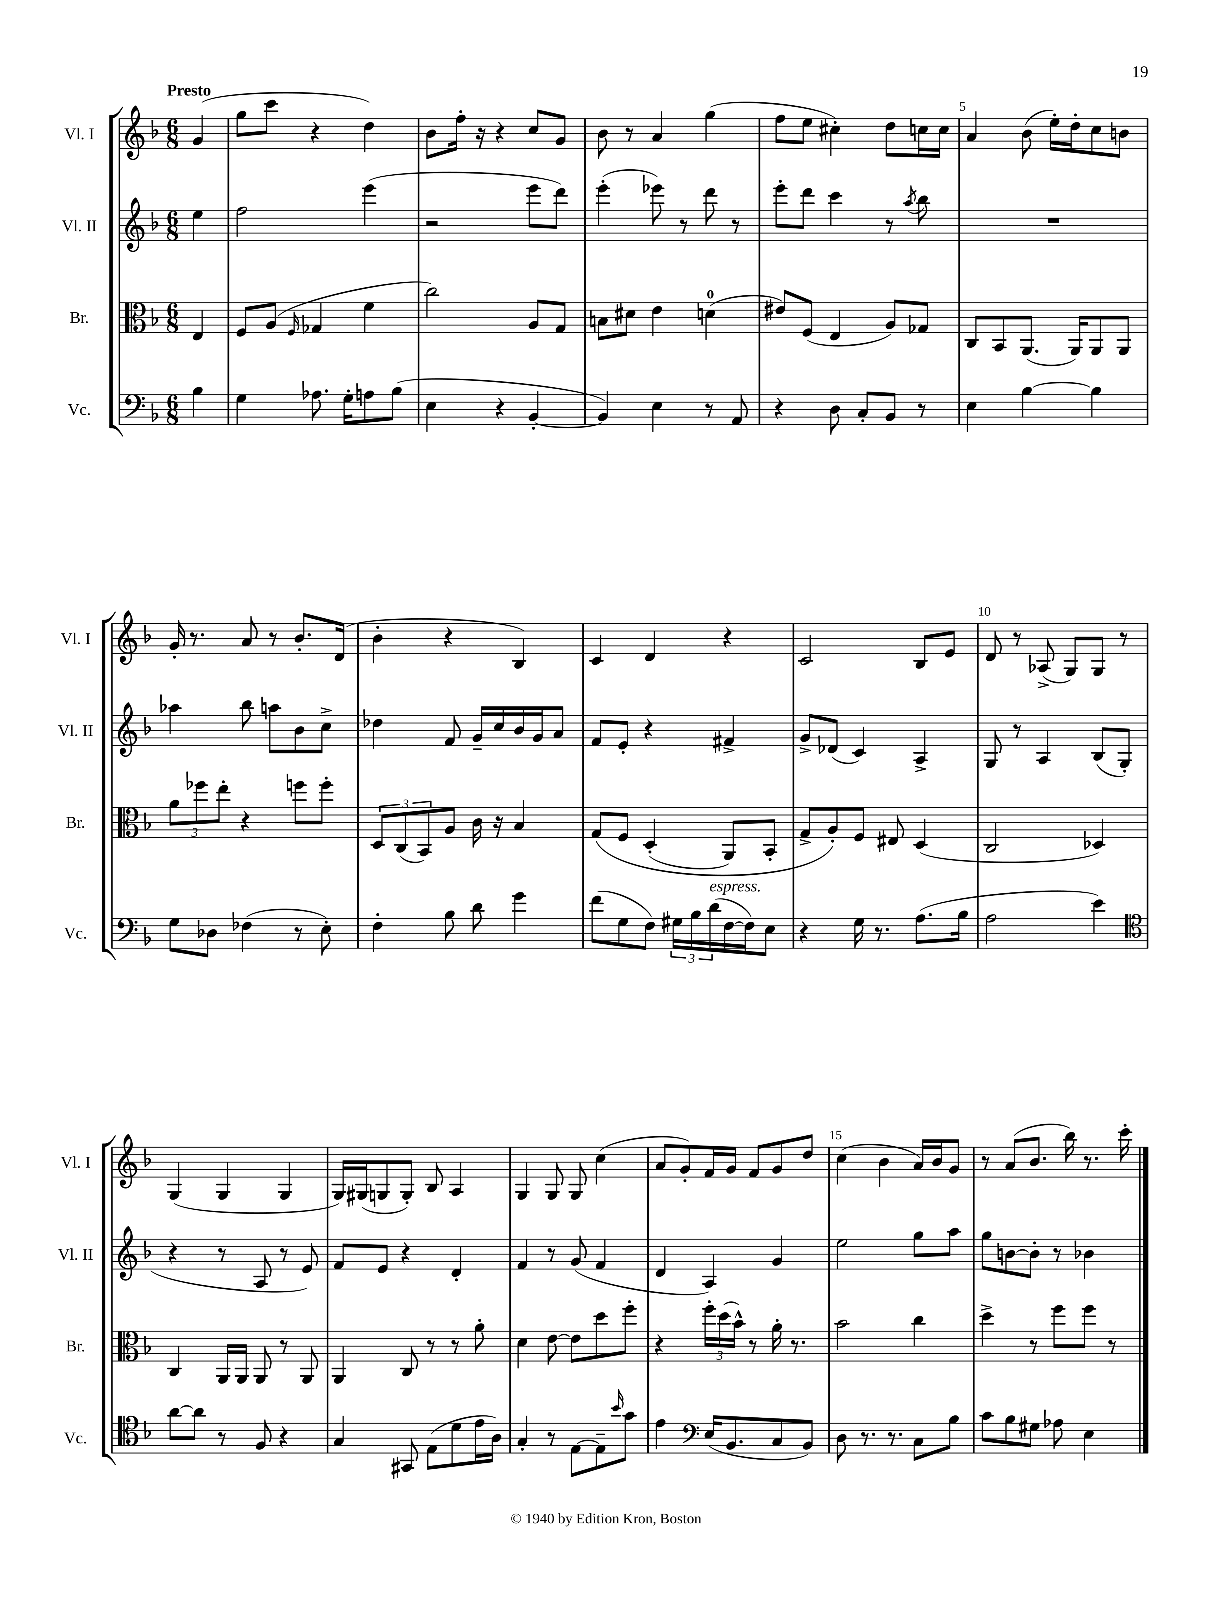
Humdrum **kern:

**kern	**kern	**kern	**kern
*part4	*part3	*part2	*part1
*staff4	*staff3	*staff2	*staff1
*I"Vc.	*I"Br.	*I"Vl. II	*I"Vl. I
*I'Vc.	*I'Br.	*I'Vl. II	*I'Vl. I
*clefF4	*clefC3	*clefG2	*clefG2
*k[b-]	*k[b-]	*k[b-]	*k[b-]
*M6/8	*M6/8	*M6/8	*M6/8
=	=	=	=
!	!	!	!LO:TX:a:B:t=Presto
4B-\	4E/	4ee\	(4g/
=1	=1	=1	=1
4G\	8F/L	2ff\	8gg\L
.	(8A/J	.	8ccc\J
.	16qqF/	.	.
8.A-X\	4G-X/	.	4r
16G'\KL	.	.	.
8An\	4f\	(4eee\	4dd\)
(8B-\J	.	.	.
=2	=2	=2	=2
4E\	2cc\)	2r	8b-\L
.	.	.	16ff'\Jk
.	.	.	16r
4r	.	.	4r
[4BB-'/	8A/L	8eee\L	8cc/L
.	8G/J	8ddd\J)	8g/J
=3	=3	=3	=3
4BB-/])	8Bn\L	(4eee'\	8b-\
.	8d#X\J	.	8r
4E\	4e\	8eee-X\)	4a/
.	.	8r	.
8r	(4dn\	8ddd\	(4gg\
8AA/	.	8r	.
=4	=4	=4	=4
4r	8e#X/L)	8eee'\L	8ff\L
.	(8F/J	8ddd\J	8ee\J
8D\	4E/	4ccc\	4cc#X'\)
8C'/L	.	.	.
8BB-/J	8A/L)	8r	8dd\L
.	.	8qaa/	.
8r	8G-X/J	8bb-\	16ccn\L
.	.	.	16cc\JJ
=5	=5	=5	=5
4E\	8C/L	2.r	4a/
.	8BB-/	.	.
[4B-\	(8.AA/J	.	(8b-\
.	.	.	16ee'\LL)
.	16AA/KL)	.	16dd'\J
4B-\]	8AA/	.	8cc\
.	8AA/J	.	8bn\J
!!LO:LB:g=z
=6	=6	=6	=6
8G\L	12a\L	4aa-X\	16g'/
.	.	.	8.r
.	12ff-X\	.	.
8D-X\J	.	.	.
.	12ee'\J	.	.
(4F-X\	4r	8bb-\	8a/
.	.	8aan\L	8r
8r	8ffn\L	8b-\	8.b-'/L
8E'\)	8ff'\J	8cc^\J	.
.	.	.	(16d/Jk
=7	=7	=7	=7
4F'\	12D/L	4dd-X\	4b-'\
.	(12C/	.	.
.	12BB-/)	.	.
8B-\	8A/J	8f/	4r
8d\	16c\	16g~/LL	.
.	16r	16cc/	.
4g\	4B-/	16b-/	4B-/)
.	.	16g/J	.
.	.	8a/J	.
=8	=8	=8	=8
(8f\L	(8G/L	8f/L	4c/
8G\	8F/J	8e'/J	.
8F\J)	(4D'/	4r	4d/
24G#X\LL	.	.	.
24B-\	.	.	.
!LO:TX:a:i:t=espress.	!	!	!
(24d\	.	.	.
[16F\	8AA/L)	4f#X^/	4r
16F\J])	.	.	.
8E\J	8BB-'/J	.	.
=9	=9	=9	=9
4r	8G^/L	8g^/L	2c/
.	8A'/)	(8d-X/J	.
16G\	8F/J	4c/)	.
8.r	.	.	.
.	8E#X/	.	.
(8.A\L	(4D/	4A^/	8B-/L
.	.	.	8e/J
16B-\Jk	.	.	.
=10	=10	=10	=10
2A\	2C/	8G/	8d/
.	.	8r	8r
.	.	4A/	(8A-X^/
.	.	.	8G/L)
4e\)	4D-X/)	(8B-/L	8G/J
.	.	8G'/J	8r
!!LO:LB:g=z
=11	=11	=11	=11
*clefC4	*	*	*
[8a\L	4C/	4r	(4G/
8a\J]	.	.	.
8r	16AA/LL	8r	4G/
.	16AA/JJ	.	.
8F/	8AA/	8A/	.
4r	8r	8r	4G/
.	8AA/	8e/)	.
=12	=12	=12	=12
4G/	4AA/	8f/L	16G/LL)
.	.	.	(16G#X/J
.	.	8e/J	8Gn/
8GG#X/	8C/	4r	8G'/J)
(8E\L	8r	.	8B-/
8d\	8r	4d'/	4A/
16e\L	8a'\	.	.
16A\JJ)	.	.	.
=13	=13	=13	=13
4G'/	4d\	4f/	4G/
8r	[8e\	8r	8G/
[8E\L	8e\L]	(8g/	8G/
8E~\]	8dd\	4f/	(4cc\
16qqb-/	.	.	.
8g\J	8ff'\J	.	.
=14	=14	=14	=14
4e\	4r	4d/	8a/L
.	.	.	8g'/)
*clefF4	*	*	*
(16E/KL	24ff'\LL	4A/)	16f/L
.	(24dd\	.	.
8.BB-/	.	.	16g/JJ
.	24b-^^\JJ)	.	.
.	8r	.	8f/L
8C/	16a'\	4g/	8g/
.	8.r	.	.
8BB-/J)	.	.	8dd/J
=15	=15	=15	=15
8D\	2b-\	2ee\	(4cc\
8.r	.	.	.
.	.	.	4b-\
8.r	.	.	.
8C\L	4cc\	8gg\L	16a/LL)
.	.	.	16b-/J
8B-\J	.	8aa\J	8g/J
=16	=16	=16	=16
8c\L	4dd^\	8gg\L	8r
8B-\	.	[8bn\	(8a/L
8G#X\J	8r	8b'\J]	8.b-/J
8A-X\	8ff\L	8r	.
.	.	.	16bb-\)
4E\	8ff\J	4b-X\	8.r
.	8r	.	.
.	.	.	16ccc'\
==	==	==	==
*-	*-	*-	*-
